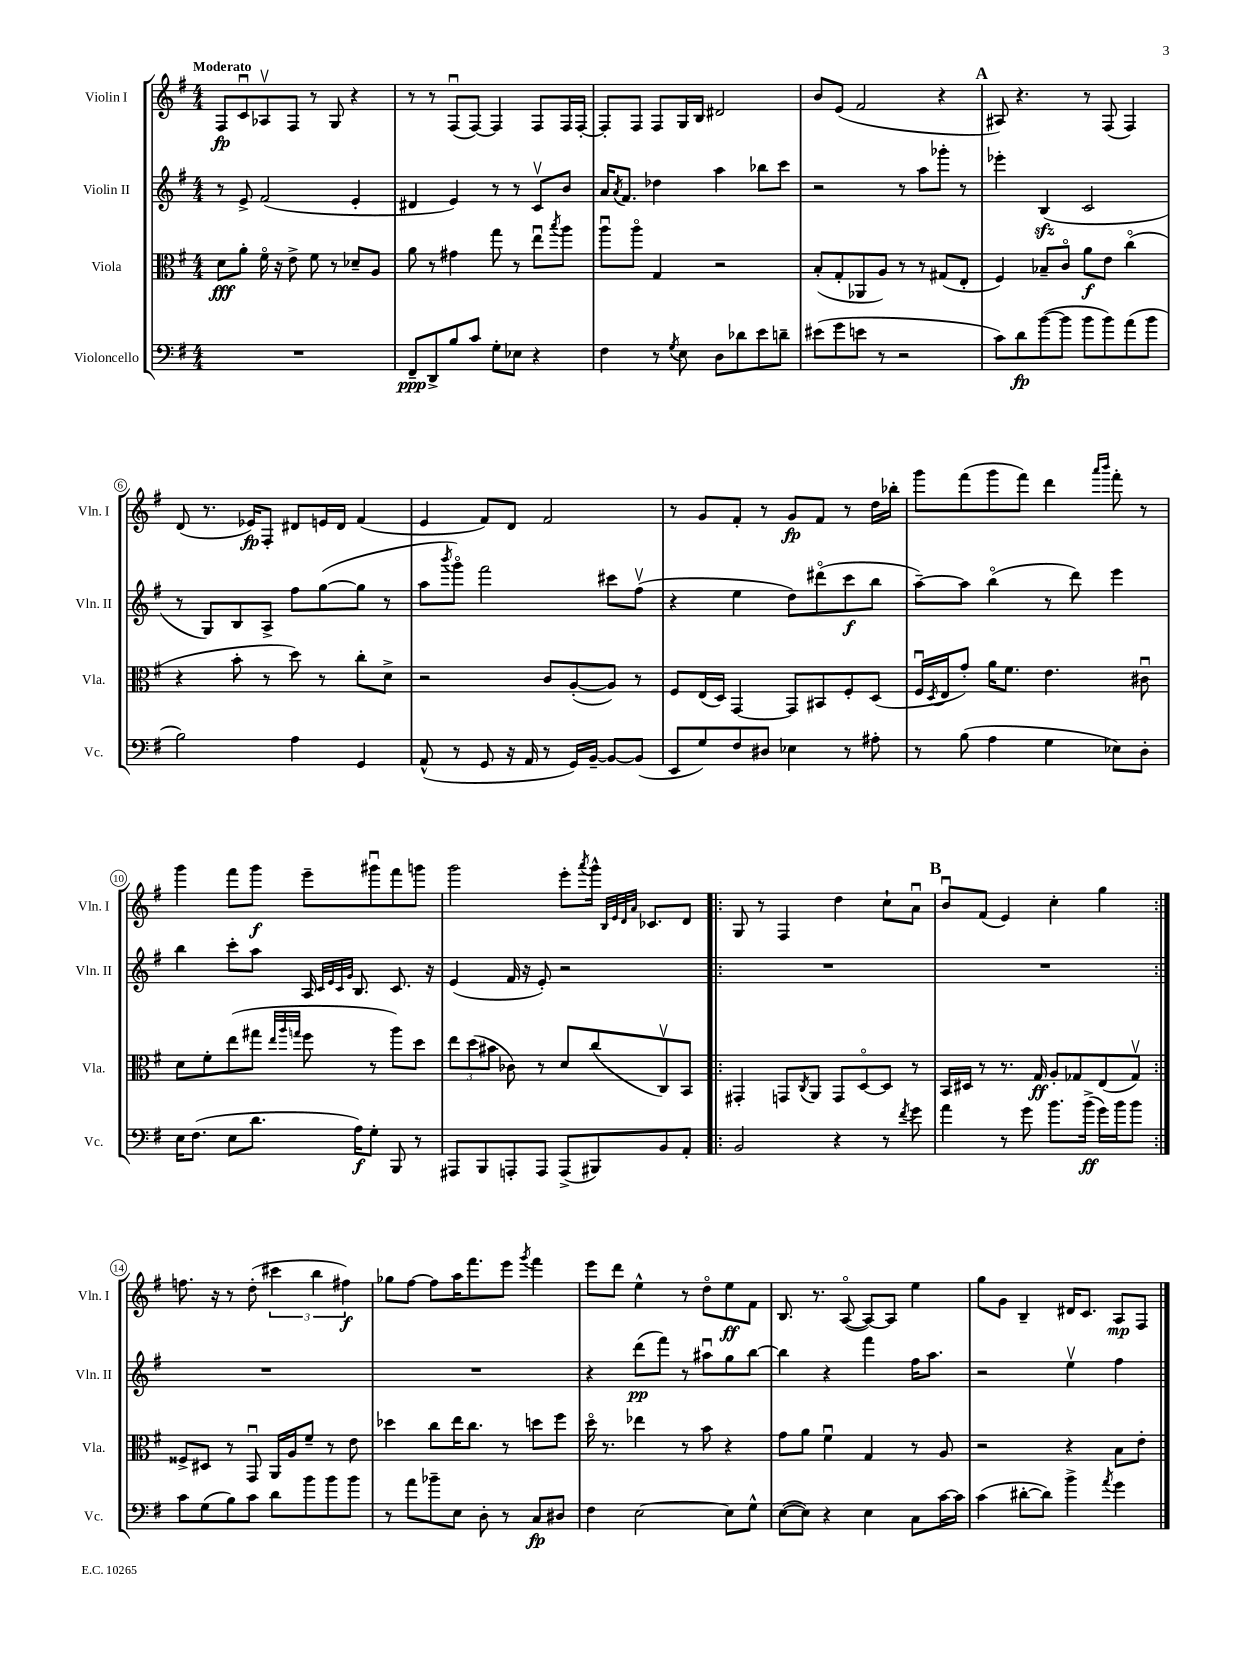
<<
\new StaffGroup <<
\new Staff = "s0" \with { instrumentName = "Violin I" shortInstrumentName = "Vln. I" } {
    \clef treble \key g \major \numericTimeSignature \time 4/4 \tempo "Moderato"
    fis8\fp c'8\downbow aes8\upbow fis8 r8 g8 r4 |
    r8 r8 fis8\downbow( fis8~) fis4 fis8 fis16 fis16~-. |
    fis8-. fis8 fis8 g16 b16 dis'2 |
    b'8 e'8( fis'2 r4 |
    \mark \markup { \bold "A" } ais8) r4. r8 fis8( fis4) |
    d'8( r8. ees'16\fp) fis8-. dis'8 e'16 dis'16 fis'4( |
    e'4 fis'8) d'8 fis'2 |
    r8 g'8 fis'8-. r8 g'8\fp fis'8 r8 d''16 bes''16-. |
    g'''8 fis'''8( g'''8 fis'''8) d'''4 \grace { a'''16 b'''16 } fis'''8-. r8 |
    g'''4 fis'''8 g'''8\f e'''8-- gis'''8\downbow fis'''8 g'''8 |
    g'''2 e'''8-. \acciaccatura { a'''8 } g'''16-^ \grace { b32 e'32 d'32 a'32 } ces'8. d'8 |
    \repeat volta 2 { g8 r8 fis4 d''4 c''8-! a'8\downbow |
    \mark \markup { \bold "B" } b'8\downbow fis'8( e'4) c''4-. g''4 | }
    f''8. r16 r8 d''8-.( \tuplet 3/2 { cis'''4 b''4 fis''4\f) } |
    ges''8 fis''8~ fis''8 a''16 fis'''8. e'''8 \acciaccatura { g'''8 } fis'''4 |
    e'''8 d'''8 e''4-^ r8 d''8\flageolet e''8\ff fis'8 |
    b8. r8. a8~\flageolet( a8~) a8 e''4 |
    g''8 g'8 b4-- dis'16 c'8. a8\mp fis8 \bar "|." |
}
\new Staff = "s1" \with { instrumentName = "Violin II" shortInstrumentName = "Vln. II" } {
    \clef treble \key g \major \numericTimeSignature \time 4/4
    r8 e'8-> fis'2( e'4-. |
    dis'4 e'4) r8 r8 c'8\upbow b'8 |
    a'16 \acciaccatura { a'8 } fis'8. des''4 a''4 bes''8 c'''8 |
    r2 r8 a''8 ges'''8-. r8 |
    \mark \markup { \bold "A" } ees'''4-. b4\sfz( c'2 |
    r8 g8) b8 a8-> fis''8 g''8~( g''8 r8 |
    a''8 \acciaccatura { b'''8 } g'''8\flageolet) fis'''2 cis'''8 fis''8\upbow( |
    r4 e''4 d''8) dis'''8\flageolet( c'''8\f b''8 |
    a''8~--) a''8 b''4\flageolet( r8 d'''8) e'''4 |
    b''4 c'''8-. a''8 a16 \grace { c'32 e'32 c'32 g'32 } b8. c'8. r16 |
    e'4( fis'16 r16 e'8-.) r2 |
    \repeat volta 2 { R1 |
    \mark \markup { \bold "B" } R1 | }
    R1 |
    R1 |
    r4 d'''8\pp( fis'''8) r8 ais''8\downbow g''8 b''8~ |
    b''4 r4 fis'''4 fis''16 a''8. |
    r2 e''4\upbow fis''4 \bar "|." |
}
\new Staff = "s2" \with { instrumentName = "Viola" shortInstrumentName = "Vla." } {
    \clef alto \key g \major \numericTimeSignature \time 4/4
    d'8\fff a'8-. fis'16\flageolet r16 e'8-> fis'8 r8 des'8-- a8 |
    a'8 r8 gis'4 g''8 r8 e''8\downbow \acciaccatura { b''8 } a''8 |
    a''8\downbow a''8\flageolet g4 r2 |
    b8-.( g8-. aes,8 a8) r8 r8 gis8( e8-. |
    \mark \markup { \bold "A" } fis4) bes8-- c'8\flageolet a'8\f e'8 c''4\flageolet( |
    r4 b'8-. r8 d''8) r8 c''8-. d'8-> |
    r2 c'8 a8~-.( a8) r8 |
    fis8 e16( d16) g,4~ g,8 bis,8 fis8-. d8( |
    fis16\downbow \acciaccatura { d8 } e16 g'8-.) a'16 fis'8. e'4. cis'8\downbow |
    d'8 fis'8-. e''8( gis''8 \grace { e''32 a''32 g''32 } fis''8 r8 a''8) d''8 |
    \tuplet 3/2 { e''8 d''8( bis'8 } ces'8) r8 d'8 c''8( c8\upbow) b,8 |
    \repeat volta 2 { gis,4-. g,8 \acciaccatura { c8 } a,8 g,8 d8~\flageolet d8 r8 |
    \mark \markup { \bold "B" } b,16 dis16 r8 r8. g16\ff a8-. ges8 e8( ges8\upbow) | }
    fisis8-> dis8 r8 g,8\downbow a,16 a16 fis'8-- r8 e'8 |
    des''4 c''8 e''16 c''8. r8 d''8 fis''8 |
    d''16\flageolet r8. ees''4 r8 b'8 r4 |
    g'8 a'8 fis'4\downbow g4 r8 a8 |
    r2 r4 b8 e'8-. \bar "|." |
}
\new Staff = "s3" \with { instrumentName = "Violoncello" shortInstrumentName = "Vc." } {
    \clef bass \key g \major \numericTimeSignature \time 4/4
    R1 |
    fis,8--\ppp d,8-> b8 c'8 g8-. ees8 r4 |
    fis4 r8 \acciaccatura { g8 } e8 d8 des'8 e'8 d'8-- |
    eis'8( g'8 e'8 r8 r2 |
    \mark \markup { \bold "A" } c'8) d'8\fp b'8~( b'8 b'8 b'8) a'8( b'8 |
    b2) a4 g,4 |
    a,8-^( r8 g,8 r16 a,16 r8 g,16) b,16~-- b,8~ b,8( |
    e,8 g8) fis8 dis8 ees4 r8 ais8-. |
    r8 b8( a4 g4 ees8) d8-. |
    e16 fis8.( e8 d'8. a16\f) g8-. b,,8 r8 |
    ais,,8 b,,8 a,,8-. a,,8 a,,8->( bis,,8) b,8 a,8-. |
    \repeat volta 2 { b,2 r4 r8 \acciaccatura { fis'8 } g'8 |
    \mark \markup { \bold "B" } a'4 r8 g'8 b'8. b'16->\ff( g'16) b'16 b'8 | }
    c'8 g8( b8) c'8 d'8 b'8 b'8 b'8 |
    r8 a'8 bes'8-- e8 d8-. r8 c8\fp dis8 |
    fis4 e2~ e8 g8-^ |
    e8~( e8) r4 e4 c8 c'16~ c'16 |
    c'4( dis'8~-. dis'8) b'4-> \acciaccatura { a'8 } g'4 \bar "|." |
}
>>
>>
\layout { \context { \Score \override BarNumber.stencil = #(make-stencil-circler 0.1 0.3 ly:text-interface::print) } }
